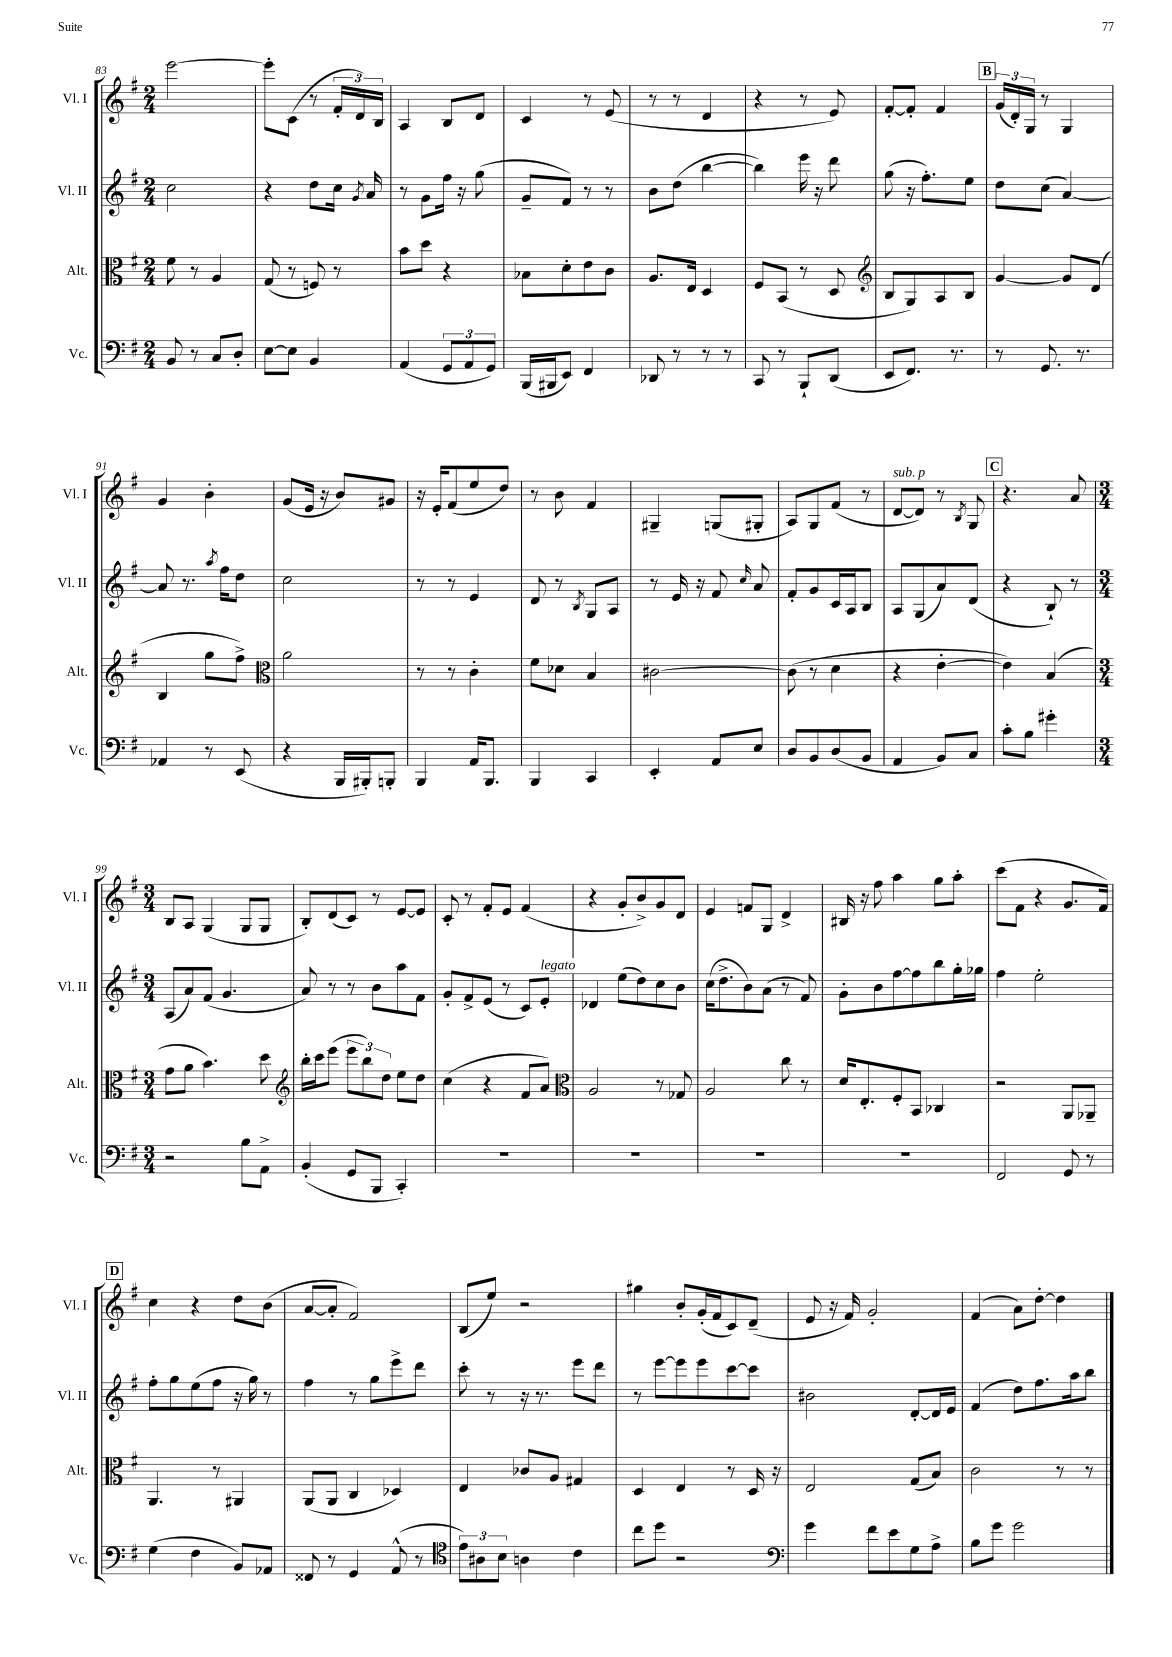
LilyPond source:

<<
\new StaffGroup <<
\new Staff = "s0" \with { instrumentName = "Vl. I" shortInstrumentName = "Vl. I" } {
    \clef treble \key g \major \numericTimeSignature \time 2/4
    \autoBeamOff e'''2~ |
    e'''8[-. c'8]( r8 \tuplet 3/2 { fis'16[-. d'16) b16] } |
    a4 b8[ d'8] |
    c'4 r8 e'8( |
    r8 r8 d'4 |
    r4 r8 e'8) |
    fis'8[~-. fis'8]-. fis'4 |
    \mark \markup { \box "B" } \tuplet 3/2 { g'16[( d'16-.) g16] } r8 g4 |
    g'4 b'4-. |
    g'8[( e'16] r16 b'8[) gis'8] |
    r16 e'16[-. fis'8( e''8 d''8]) |
    r8 b'8 fis'4 |
    gis4-- g8[( gis8]-. |
    a8[) g8 fis'8]( r8 |
    d'8[~^\markup { \italic "sub. p" } d'8]) r8 \acciaccatura { b8 } g8 |
    \mark \markup { \box "C" } r4. a'8 |
    \numericTimeSignature \time 3/4 b8[ a8] g4( g8[ g8] |
    b8[-.) d'8( c'8]) r8 e'8[~ e'8] |
    c'8-. r8 fis'8[-. e'8] fis'4( |
    r4 g'8[-. b'8->) g'8 d'8] |
    e'4 f'8[ g8] d'4-> |
    bis16 r16 fis''8 a''4 g''8[ a''8]-. |
    c'''8[( fis'8] r4 g'8.[ fis'16]) |
    \mark \markup { \box "D" } c''4 r4 d''8[ b'8]( |
    a'8[~ a'8]-. fis'2) |
    b8[( e''8]) r2 |
    gis''4 b'8[-. g'16-.( fis'16 c'8) d'8]--( |
    e'8 r16 fis'16) g'2-. |
    fis'4( a'8[) d''8]~-. d''4 \bar "|." |
}
\new Staff = "s1" \with { instrumentName = "Vl. II" shortInstrumentName = "Vl. II" } {
    \clef treble \key g \major \numericTimeSignature \time 2/4
    \autoBeamOff c''2 |
    r4 d''8[ c''16] \acciaccatura { g'8 } a'16 |
    r8 g'8[ fis''16] r16 g''8( |
    g'8[-- fis'8]) r8 r8 |
    b'8[ d''8]( b''4~ |
    b''4) e'''16 r16 d'''8 |
    g''8( r16 fis''8.[-.) e''8] |
    \mark \markup { \box "B" } d''8[ c''8]( a'4~) |
    a'8 r8. \acciaccatura { a''8 } fis''16[ d''8] |
    c''2 |
    r8 r8 e'4 |
    d'8 r8 \acciaccatura { b8 } g8[ a8] |
    r8 e'16 r16 fis'8 \grace { c''16 } a'8 |
    fis'8[-. g'8 c'16 a16 b8] |
    a8[ g8( a'8) d'8]( |
    \mark \markup { \box "C" } r4 b8-!) r8 |
    \numericTimeSignature \time 3/4 a8[( a'8) fis'8]( g'4. |
    a'8) r8 r8 b'8[ a''8 fis'8] |
    g'8[-. fis'8-> e'8]( r8 c'8[) e'8]-.^\markup { \italic "legato" } |
    des'4 e''8[( d''8) c''8 b'8] |
    c''16[( d''8.-> b'8) a'8]( r8 fis'8) |
    g'8[-. b'8 fis''8~ fis''8 b''8 g''16-. ges''16] |
    fis''4 e''2-. |
    \mark \markup { \box "D" } fis''8[-. g''8 e''8( fis''8] r16 g''16) r8 |
    fis''4 r8 g''8[ e'''8-> d'''8] |
    c'''8-. r8 r16 r8. e'''8[ d'''8] |
    r8 e'''8[~ e'''8 e'''8 c'''8~ c'''8] |
    bis'2 d'8[~-. d'16 e'16] |
    fis'4( d''8[) fis''8. a''16 b''8] \bar "|." |
}
\new Staff = "s2" \with { instrumentName = "Alt." shortInstrumentName = "Alt." } {
    \clef alto \key g \major \numericTimeSignature \time 2/4
    \autoBeamOff fis'8 r8 a4 |
    g8( r8 f8) r8 |
    b'8[ d''8] r4 |
    bes8[ d'8-. e'8 c'8] |
    a8.[ e16] d4 |
    fis8[ b,8]( r8 d8 |
    \clef treble b8[ g8) a8 b8] |
    \mark \markup { \box "B" } g'4~ g'8[ d'8]( |
    b4 g''8[ fis''8]->) |
    \clef alto a'2 |
    r8 r8 c'4-. |
    fis'8[ des'8] b4 |
    cis'2~ |
    cis'8( r8 d'4 |
    r4 e'4~-. |
    \mark \markup { \box "C" } e'4) b4( |
    \numericTimeSignature \time 3/4 g'8[ a'8] b'4.) d''8 |
    \clef treble b''16[-. c'''16 e'''8]( \tuplet 3/2 { e'''8[ b''8) d''8] } e''8[ d''8] |
    c''4( r4 fis'8[ a'8]) |
    \clef alto a2 r8 ges8 |
    a2 c''8 r8 |
    d'16[ e8.-. fis8-. b,8] ces4 |
    r2 a,8[ aes,8]-- |
    \mark \markup { \box "D" } a,4. r8 ais,4 |
    a,8[( a,8] c4 des4) |
    e4 ces'8[ a8] gis4 |
    d4 e4 r8 d16 r16 |
    e2 g8[( b8]) |
    c'2 r8 r8 \bar "|." |
}
\new Staff = "s3" \with { instrumentName = "Vc." shortInstrumentName = "Vc." } {
    \clef bass \key g \major \numericTimeSignature \time 2/4
    \autoBeamOff b,8 r8 c8[ d8]-. |
    e8[~ e8] b,4 |
    a,4( \tuplet 3/2 { g,8[ a,8 g,8]) } |
    b,,16[( bis,,16 e,8]) fis,4 |
    des,8 r8 r8 r8 |
    c,8 r8 b,,8[-! d,8]( |
    e,8[ fis,8.]) r8. |
    \mark \markup { \box "B" } r8 g,8. r8. |
    aes,4 r8 e,8( |
    r4 b,,16[ bis,,16-.) b,,8]-. |
    b,,4 a,16[ b,,8.] |
    b,,4 c,4 |
    e,4-. a,8[ e8] |
    d8[ b,8 d8( b,8] |
    a,4 b,8[) c8] |
    \mark \markup { \box "C" } c'8[-. b8] gis'4-. |
    \numericTimeSignature \time 3/4 r2 b8[ a,8]-> |
    b,4-.( g,8[ b,,8] c,4-.) |
    R2. |
    R2. |
    R2. |
    R2. |
    fis,2 g,8 r8 |
    \mark \markup { \box "D" } g4( fis4 b,8[) aes,8] |
    fisis,8 r8 g,4 a,8-^( r8 |
    \clef tenor \tuplet 3/2 { e'8[) ais8 b8] } a4 c'4 |
    c''8[ d''8] r2 |
    \clef bass g'4 fis'8[ e'8 g8 a8]-> |
    b8[ g'8] g'2 \bar "|." |
}
>>
>>
\layout { \context { \Score currentBarNumber = #83 } }
